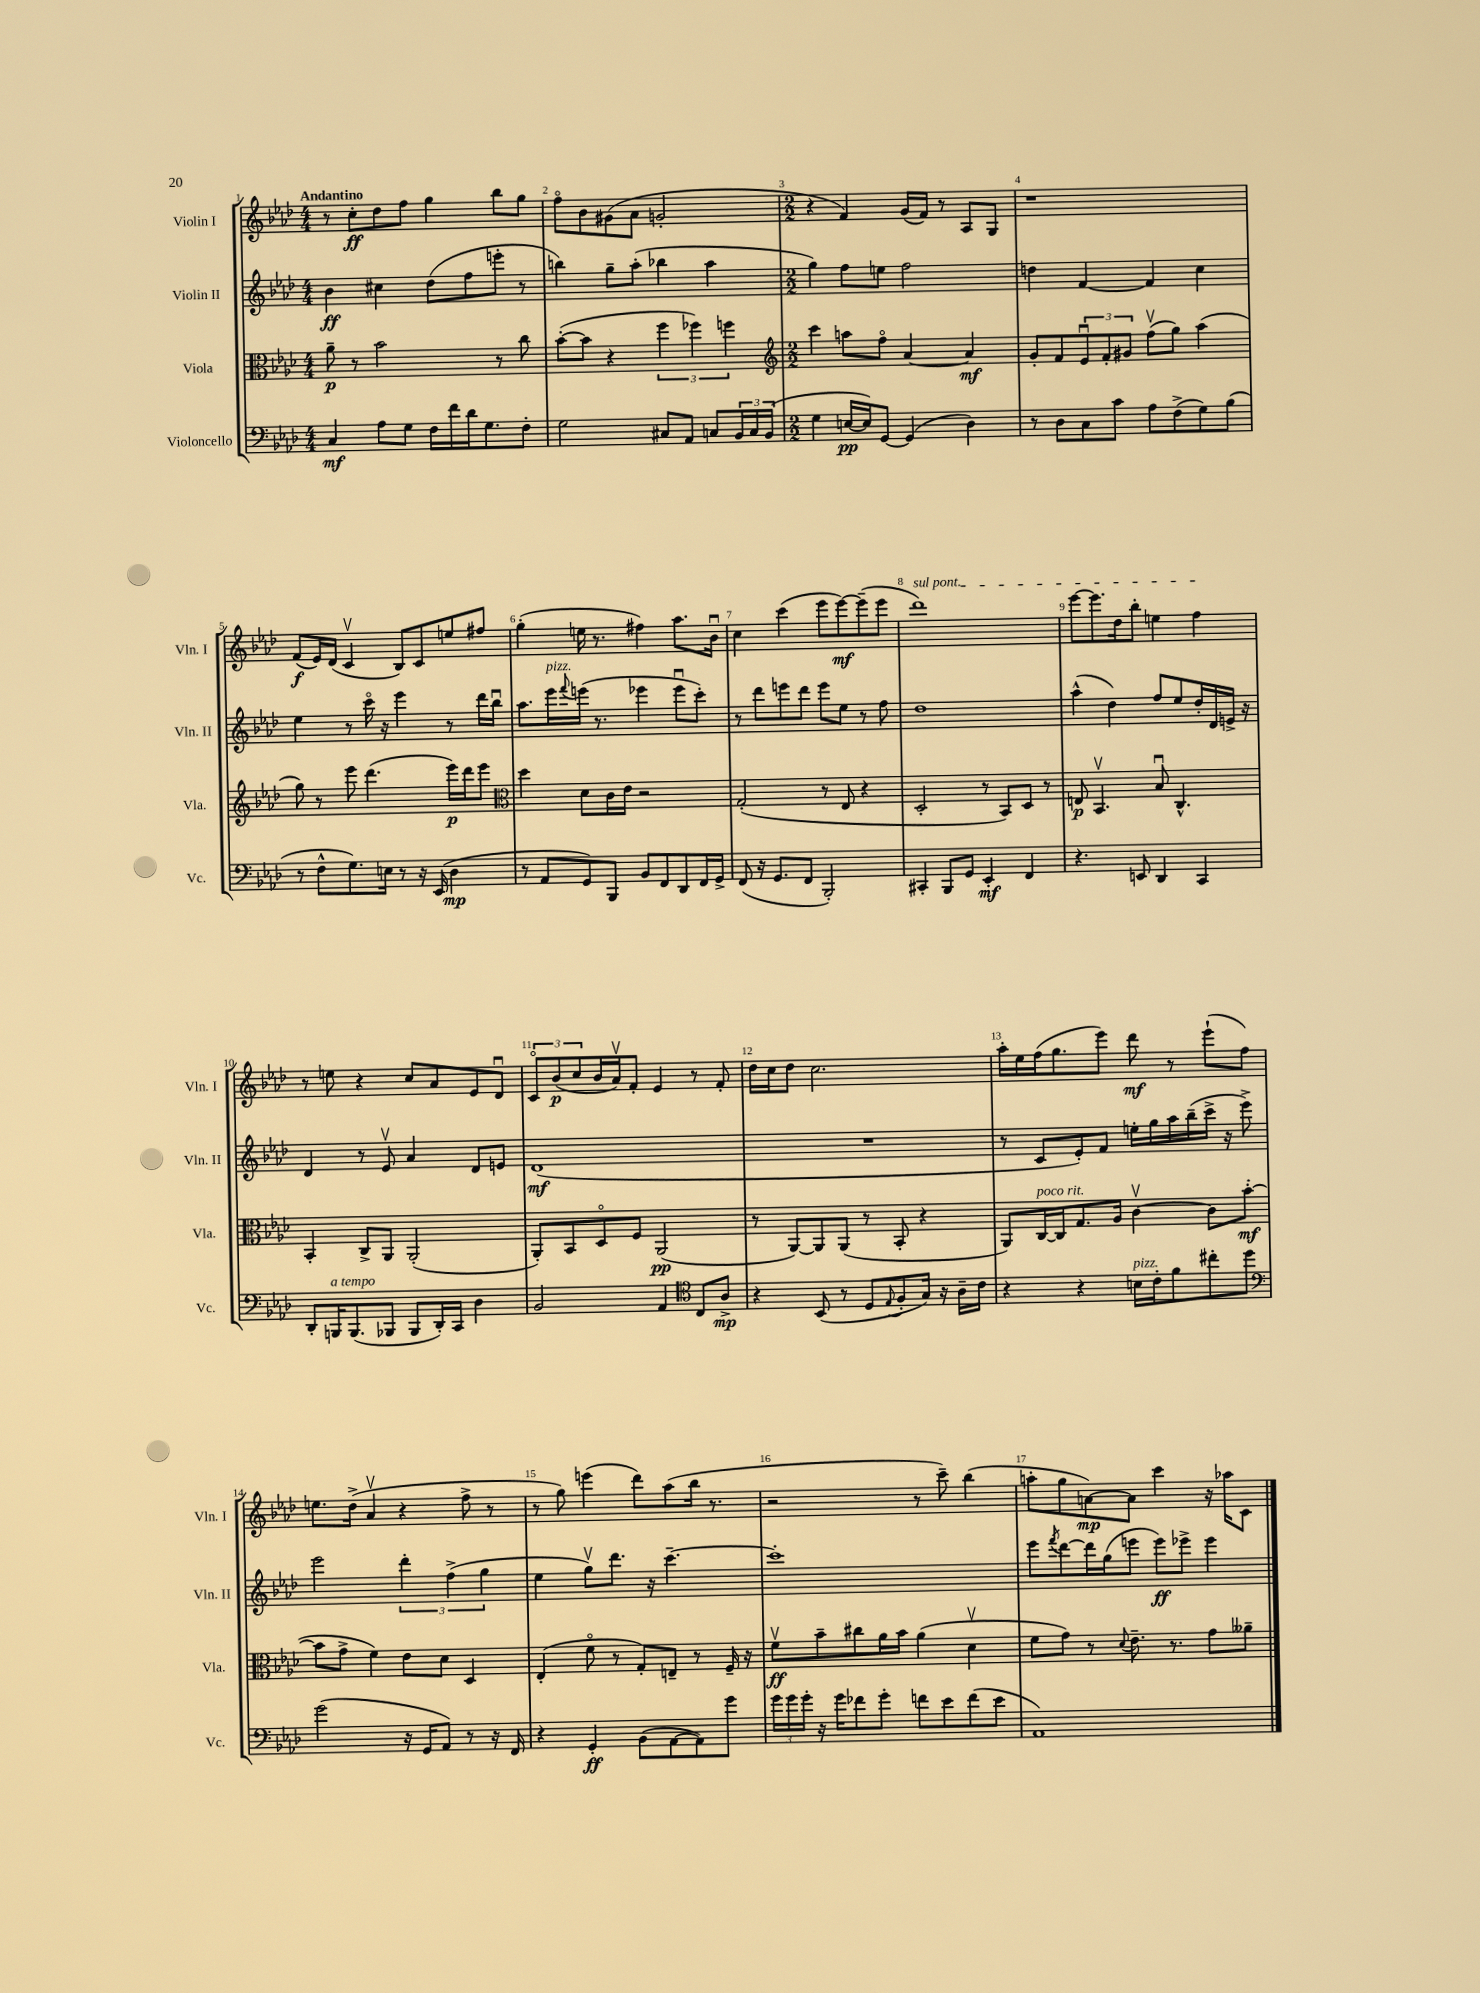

**kern	**kern	**kern	**kern
*staff4	*staff3	*staff2	*staff1
*clefF4	*clefC3	*clefG2	*clefG2
*k[b-e-a-d-]	*k[b-e-a-d-]	*k[b-e-a-d-]	*k[b-e-a-d-]
*M4/4	*M4/4	*M4/4	*M4/4
4C/	8a-~\	4b-\	8r
.	8r	.	8cc'\L
8A-\L	2b-\	4cc#\	8dd-\
8G\J	.	.	8ff\J
16F\LL	.	(8dd-\L	4gg\
16f\	.	.	.
16d-\J	.	8ff\	.
8.G\	.	.	.
.	8r	8eee'\J	8bb-\L
8F'\J	8cc\	8r	8gg\J
=	=	=	=
2G\	([8b-'\L	4bb\)	8ffo\L
.	8b-\]J	.	8b-\
.	4r	8gg~\L	(8g#\
.	.	(8aa-'\J	8a-\J
8C#/L	6ff\	4bb-\	2g'/
8AA-/J	.	.	.
.	6ff-\)	.	.
8C/L	.	4aa-\	.
.	6ff\	.	.
24BB-/L	.	.	.
24C/	.	.	.
(24BB-/JJ	.	.	.
=	=	=	=
*	*clefG2	*	*
*M2/2	*M2/2	*M2/2	*M2/2
4G\	4ccc\	4gg\)	4r
[16E/LL	8aa\L	8ff\L	4f/)
16E/]J)	.	.	.
[8GG/J	8ffo\J	8ee\J	.
(4GG/]	[4a-/	2ff\	(16g/LL
.	.	.	16f/JJ)
.	.	.	8r
4D-\)	4a-/]	.	8A-/L
.	.	.	8G/J
=	=	=	=
8r	8g'/L	4dd\	1r
8D-\L	8f/	.	.
8C\	12e-u/	[4f/	.
.	12f'/	.	.
8c\J	.	.	.
.	12g#/J	.	.
8A-\L	(8ffv\L	4f/]	.
(8F^\	8gg\J)	.	.
8G\)	(4aa-\	4cc\	.
(8B-\J	.	.	.
=	=	=	=
8r	8gg\)	4ee-\	(8f/L
8F^^\L	8r	.	16e-/L)
.	.	.	(16d-/JJ
8.G\)	8eee-\	8r	4cv/
.	(4.ddd-\	16ccco\	.
16E\Jk	.	16r	.
8r	.	4eee-\	8B-/L)
16r	.	.	8c/
(16EE-/	.	.	.
4D-\	16eee-\LL)	8r	8ee/
.	16ddd-\J	.	.
.	8eee-\J	16ddd-\LL	8ff#/J
.	.	16bb-u\JJ	.
=	=	=	=
*	*clefC3	*	*
8r	4dd-\	8.aa-\L	(4gg'\
8AA-/L	.	.	.
.	.	16eee-\L	.
.	.	8qqfff/	.
8GG/)	8d-\L	(16eee\JJ	16ee\
.	.	8.r	8.r
8BBB-/J	16c\L	.	.
.	16e-\JJ	.	.
8BB-/L	2r	4eee-\	4ff#\)
8FF/	.	.	.
8DD-/	.	8eee-u\L	8.aa-\L
16FF/L	.	8ccc'\J)	.
16GG^/JJ	.	.	16b-u\Jk
=	=	=	=
(8FF/	(2G'/	8r	4cc\
16r	.	8ddd-\L	.
8.GG/L	.	.	.
.	.	8eee\	(4ccc\
8FF/J	.	8ddd-\J	.
2BBB-'/)	8r	8eee\L	8eee-\L
.	8E-/	8ee-\J	[8eee-\)
.	4r	8r	(8eee-~\]
.	.	8ff\	8eee-\J
=	=	=	=
4CC#'/	2D-'/	1dd-	1ddd-)
8BBB-/L	.	.	.
8GG/J	.	.	.
4EE-'/	8r	.	.
.	8BB-/L)	.	.
4FF/	8D-/J	.	.
.	8r	.	.
=	=	=	=
4.r	8E/	(4aa-^^\	[8eee-\L
.	4.BB-v/	.	8.eee-\]
.	.	4dd-\)	.
.	.	.	16dd-\k
8EE/	.	.	8bb-'\J
4DD-/	8B-u/	8ff/L	4ee\
.	4.C^^/	8ee-/	.
4CC/	.	16dd-'/L	4ff\
.	.	16d-/	.
.	.	16e^/JJ	.
.	.	16r	.
=	=	=	=
8DD-'/L	4BB-'/	4d-/	8r
16BBB/K	.	.	8ee\
(8.BBB/	.	.	.
.	8C^/L	8r	4r
8BBB-/J	8AA-/J	8e-v/	.
8BBB-/L	(2AA-'/	4a-/	8cc/L
16DD-'/L)	.	.	8a-/
16CC/JJ	.	.	.
4D-\	.	8d-/L	8e-/
.	.	8e/J	8d-u/J
=	=	=	=
2BB-/	8AA-'/L)	(1d-	12co/L
.	.	.	(12b-/
.	8BB-/	.	.
.	.	.	12cc/
.	8D-o/	.	16b-/L
.	.	.	16a-v/J)
.	8F/J	.	8f'/J
4AA-/	(2AA-/	.	4e-/
*clefC4	*	*	*
8C/L	.	.	8r
8A-^/J	.	.	8f'/
=	=	=	=
4r	8r	1r	16dd-\LL
.	.	.	16cc\J
.	[8AA-/L)	.	8dd-\J
(8BB-/	8AA-/]	.	2.cc\
8r	(8AA-/J	.	.
8D-/L	8r	.	.
8qqE-/	.	.	.
8F'/	8BB-'/	.	.
16G/Jk)	4r	.	.
16r	.	.	.
16A-~\LL	.	.	.
16c\JJ	.	.	.
=	=	=	=
4r	8AA-/L)	8r	16aa-'\LL
.	.	.	16ee-\
.	[16C/L	8c/L	(16ff\J
.	16C/]J	.	8.gg\
4r	8.G/	8e-'/)	.
.	.	8f/J	8eee-\J)
.	16A-/Jk	.	.
16B\LL	[4cv\	16ee'\LL	8ddd-\
16c'\J	.	16gg\	.
8f\	.	16aa-\	8r
.	.	(16bb-~\	.
8cc#'\	8c\]L	16ccc^\JJ	(8eee-`\L
.	.	16r	.
8dd-\J	([8b-'\J	8eee-^\)	8ff\J)
=	=	=	=
*clefF4	*	*	*
(2g\	8b-\]L	2eee-\	8.ee\L
.	8g^\J	.	.
.	.	.	(16dd-^\Jk
.	4f\)	.	4a-v/
16r	8e-\L	6ddd-'\	4r
16GG/LK	.	.	.
8AA-/J)	8d-\J	.	.
.	.	(6ff^\	.
8r	4D-/	.	8ff^\
.	.	6gg\	.
16r	.	.	8r
16FF/	.	.	.
=	=	=	=
4r	(4E-'/	4ee-\	8r
.	.	.	8gg\)
4GG'/	8fo\	8ggv\L)	(4eee\
.	8r	8.ddd-\J	.
(8BB-\L	8G'/L)	.	8ddd-\L)
.	.	16r	.
[8AA-\	8E~/J	[4.ccc~\	(8aa-\
8AA-\])	8r	.	16bb-\Jk
.	.	.	8.r
8g\J	16F~/	.	.
.	16r	.	.
=	=	=	=
24g\LL	8fv\L	1ccc']	2r
24g\	.	.	.
24g'\JJ	.	.	.
16r	8b-~\	.	.
16g\LK	.	.	.
8f-\	8cc#\	.	.
8g'\J	16a-\L	.	.
.	16b-\JJ	.	.
8f\L	(4a-\	.	8r
8e-\	.	.	8ccc~\)
(8f\	4d-v\	.	(4bb-\
8e-\J	.	.	.
=	=	=	=
1AA-)	8f\L	8eee-\L	8aa'\L
.	.	8qfff/	.
.	8g\J)	[8ddd-\	8gg\
.	8r	16ddd-\]L	[8a\)
.	.	(16gg\J	.
.	8qqd-/	.	.
.	8.e-~\	8eee\J	8a\]J
.	.	8eee\L)	4ccc\
.	8.r	.	.
.	.	8eee-^\J	.
.	8g\L	4eee-\	16r
.	.	.	16aa-\LK
.	8a--~\J	.	8c\J
==	==	==	==
*-	*-	*-	*-
